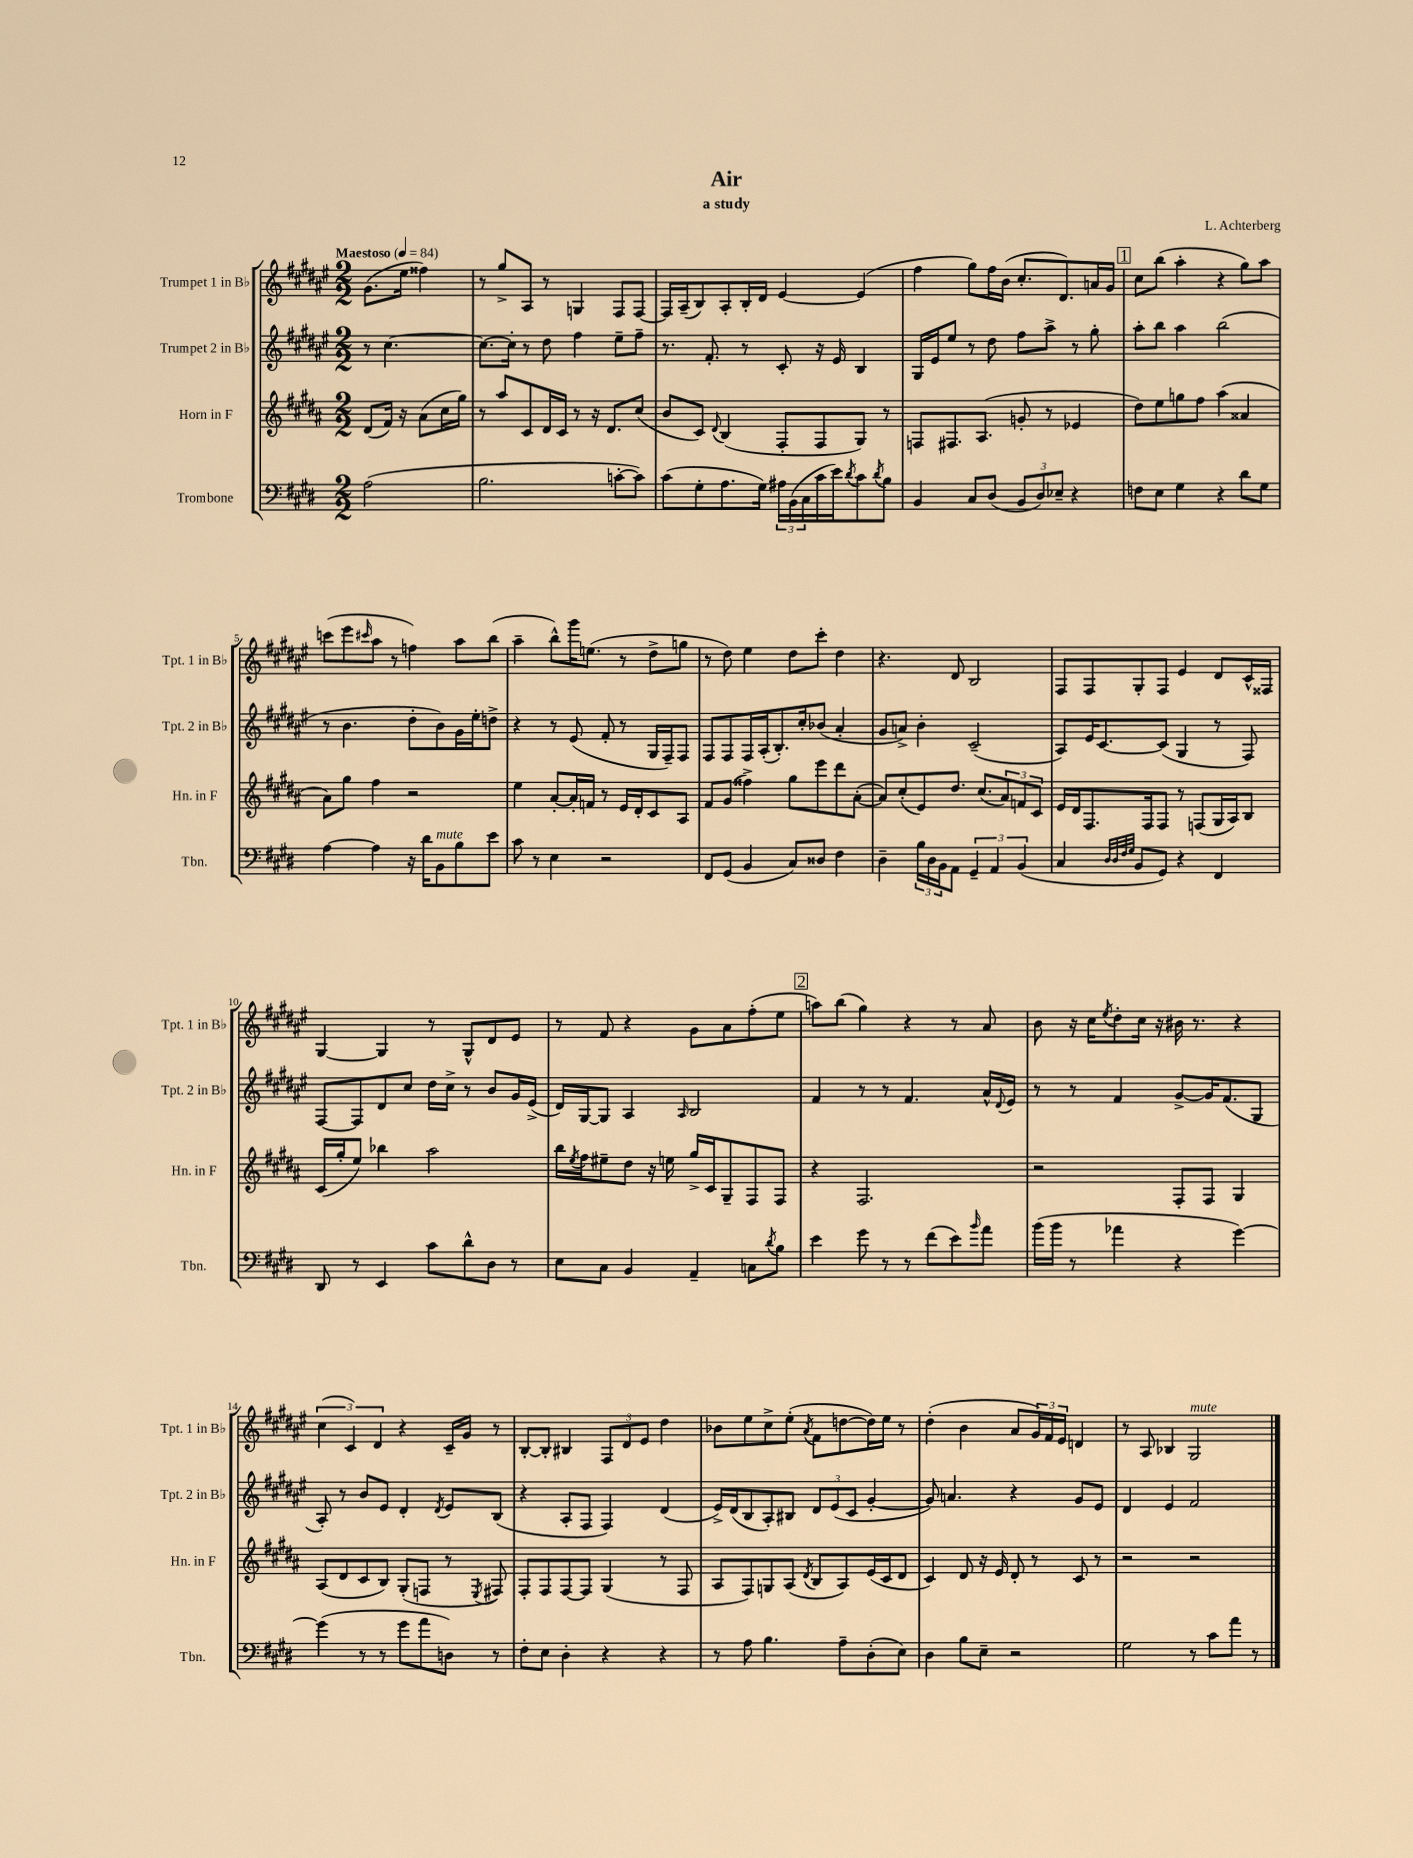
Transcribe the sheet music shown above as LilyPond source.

\header { title = "Air" composer = "L. Achterberg" subtitle = "a study" }
<<
\new StaffGroup <<
\new Staff = "s0" \with { instrumentName = "Trumpet 1 in Bb" shortInstrumentName = "Tpt. 1 in Bb" } {
    \clef treble \key fis \major \numericTimeSignature \time 2/2 \partial 2 \tempo "Maestoso" 4 = 84
    gis'8.( eis''16 fisis''4) |
    r8 gis''8-> ais8 r8 g4 fis8 fis8~ |
    fis16 ais16--( b8) ais8-. b16-. dis'16 eis'4~ eis'4( |
    fis''4 gis''8) fis''16 b'16( cis''8.-. dis'8.) a'16 gis'16 |
    \mark \markup { \box "1" } cis''8 b''8( ais''4-. r4 gis''8) ais''8 |
    c'''8( eis'''8 \grace { cis'''16 } ais''8 r8 f''4) ais''8 b''8( |
    ais''4-- b''8-^) gis'''16 e''8.( r8 dis''8-> g''8 |
    r8 dis''8) eis''4 dis''8 cis'''8-. dis''4 |
    r4. dis'8 b2 |
    fis8 fis8 gis8-. fis8 eis'4 dis'8 cis'16-^ fisis16 |
    gis4~ gis4 r8 gis8-^ dis'8 eis'8 |
    r8 fis'8 r4 gis'8 ais'8 fis''8-.( eis''8 |
    \mark \markup { \box "2" } a''8) b''8( gis''4) r4 r8 ais'8 |
    b'8 r16 cis''16 \acciaccatura { eis''8 } dis''8-. cis''16 r16 bis'16 r8. r4 |
    \tuplet 3/2 { cis''4( cis'4) dis'4 } r4 cis'16-- gis'16 r8 |
    b8~-. b8-. bis4 \tuplet 3/2 { fis8 dis'8 eis'8 } dis''4 |
    bes'8 eis''8 cis''8-> eis''8-.( \acciaccatura { ais'8 } fis'8 d''8~ d''16) eis''16 r8 |
    dis''4-.( b'4 ais'8 \tuplet 3/2 { gis'16) fis'16 eis'16 } d'4 |
    r8 ais8 bes4 gis2^\markup { \italic "mute" } \bar "|." |
}
\new Staff = "s1" \with { instrumentName = "Trumpet 2 in Bb" shortInstrumentName = "Tpt. 2 in Bb" } {
    \clef treble \key fis \major \numericTimeSignature \time 2/2 \partial 2
    r8 cis''4.~ |
    cis''8.~ cis''16-. r8 dis''8 fis''4 eis''8-- fis''8-- |
    r8. fis'8.-. r8 cis'8-. r16 eis'16 b4 |
    gis16 eis'16 eis''8 r8 dis''8 fis''8 ais''8-> r8 gis''8-. |
    \mark \markup { \box "1" } ais''8-. b''8 ais''4 b''2( |
    r8 b'4. dis''8-. b'8) gis'16 eis''16-. d''8-> |
    r4 r8 eis'8( fis'8-. r8 gis16 fis16--) fis8 |
    fis8 fis8 fis16 ais16-.( b8.-.) cis''16-. bes'8( ais'4-. |
    gis'8 a'8->) b'4-. cis'2--( |
    ais8) eis'16 cis'8.~ cis'8( gis4 r8 fis8) |
    fis8~ fis8 dis'8 cis''8 dis''16 cis''16-> r8 b'8 gis'16 eis'16->( |
    dis'16) gis16~ gis8 ais4 \grace { ais16 } b2 |
    \mark \markup { \box "2" } fis'4 r8 r8 fis'4. ais'16-^ \appoggiatura { dis'8 } eis'16 |
    r8 r8 fis'4 gis'8~-> gis'16 fis'8.( gis8 |
    ais8-.) r8 b'8 eis'8 dis'4-. \acciaccatura { dis'8 } eis'8 b8( |
    r4 ais8-. fis8 fis4) dis'4( |
    eis'16->) dis'16( b8 ais8-.) bis8 \tuplet 3/2 { dis'8 eis'8( cis'8 } gis'4~-. |
    gis'8) a'4. r4 gis'8 eis'8 |
    dis'4 eis'4 fis'2 \bar "|." |
}
\new Staff = "s2" \with { instrumentName = "Horn in F" shortInstrumentName = "Hn. in F" } {
    \clef treble \key b \major \numericTimeSignature \time 2/2 \partial 2
    dis'8( fis'16) r16 ais'8( cis''16 gis''16) |
    r8 ais''8 cis'8 dis'16 cis'16 r8 r16 dis'8. cis''8( |
    b'8 cis'8) \appoggiatura { dis'8 } b4( fis8-. fis8 gis8) r8 |
    f8 fis8. ais8.( g'8-. r8 ees'4 |
    \mark \markup { \box "1" } dis''8) e''8 g''8 fis''8 ais''4( aisis'4 |
    ais'8) gis''8 fis''4 r2 |
    e''4 ais'8~-. ais'16-. f'16 r8 e'16 dis'16-. cis'8 ais8 |
    fis'8 gis'8( fisis''4->) gis''8 e'''8 dis'''8 ais'8~-.( |
    ais'8) cis''8-.( e'8) dis''8. cis''8.( \tuplet 3/2 { ais'8) f'8 cis'8 } |
    e'16 dis'16 fis8. fis16 fis8 r8 f8( gis16 ais16) b8 |
    cis'16( gis''16-. e''8) bes''4 ais''2 |
    b''16 \acciaccatura { e''8 } fis''16 eis''8-- dis''8 r16 e''16 gis''16-> cis'16 gis8-- fis8 fis8 |
    \mark \markup { \box "2" } r4 fis2. |
    r2 fis8-. fis8 gis4 |
    ais8( dis'8 cis'8 b8) gis8-.( f8 r8 \acciaccatura { e8 } fis8) |
    fis8-. fis8 fis8~ fis8 gis4( r8 fis8 |
    ais8 fis8) g8 ais8( \acciaccatura { dis'8 } b8 ais8) e'16( cis'16 dis'8 |
    cis'4) dis'8 r16 e'16 dis'8-. r8 cis'8 r8 |
    r2 r2 \bar "|." |
}
\new Staff = "s3" \with { instrumentName = "Trombone" shortInstrumentName = "Tbn." } {
    \clef bass \key e \major \numericTimeSignature \time 2/2 \partial 2
    a2( |
    b2. c'8~-. c'8) |
    cis'8( gis8-. a8. gis16) \tuplet 3/2 { ais16 b,16( cis16 } cis'16 e'16) \acciaccatura { dis'8 } cis'8 \acciaccatura { dis'8 } b8 |
    b,4 cis8 dis8( \tuplet 3/2 { b,8 dis8) ees8-- } r4 |
    \mark \markup { \box "1" } f8 e8 gis4 r4 dis'8 gis8 |
    a4~ a4 r16 dis'16 b,8^\markup { \italic "mute" } b8 e'8 |
    cis'8 r8 e4 r2 |
    fis,8 gis,8( b,4 cis8) disis8 fis4 |
    dis4-- \tuplet 3/2 { b16 dis16 b,16 } a,8 \tuplet 3/2 { gis,4-- a,4 b,4( } |
    cis4 \grace { dis32 dis32 fis32 gis32 } b,8 gis,8) r4 fis,4 |
    dis,8 r8 e,4 cis'8 dis'8-^ dis8 r8 |
    e8 cis8 b,4 a,4-- c8 \acciaccatura { dis'8 } b8 |
    \mark \markup { \box "2" } e'4 gis'8 r8 r8 fis'8( e'8) \grace { b'16 } a'8 |
    b'16( b'16 r8 aes'4 r4 gis'4~) |
    gis'4( r8 r8 gis'8 a'8 d8) r8 |
    fis8-. e8 dis4-. r4 r4 |
    r8 a8 b4. a8-- dis8-.( e8) |
    dis4 b8 e8-- r2 |
    gis2 r8 cis'8 a'8 r8 \bar "|." |
}
>>
>>
